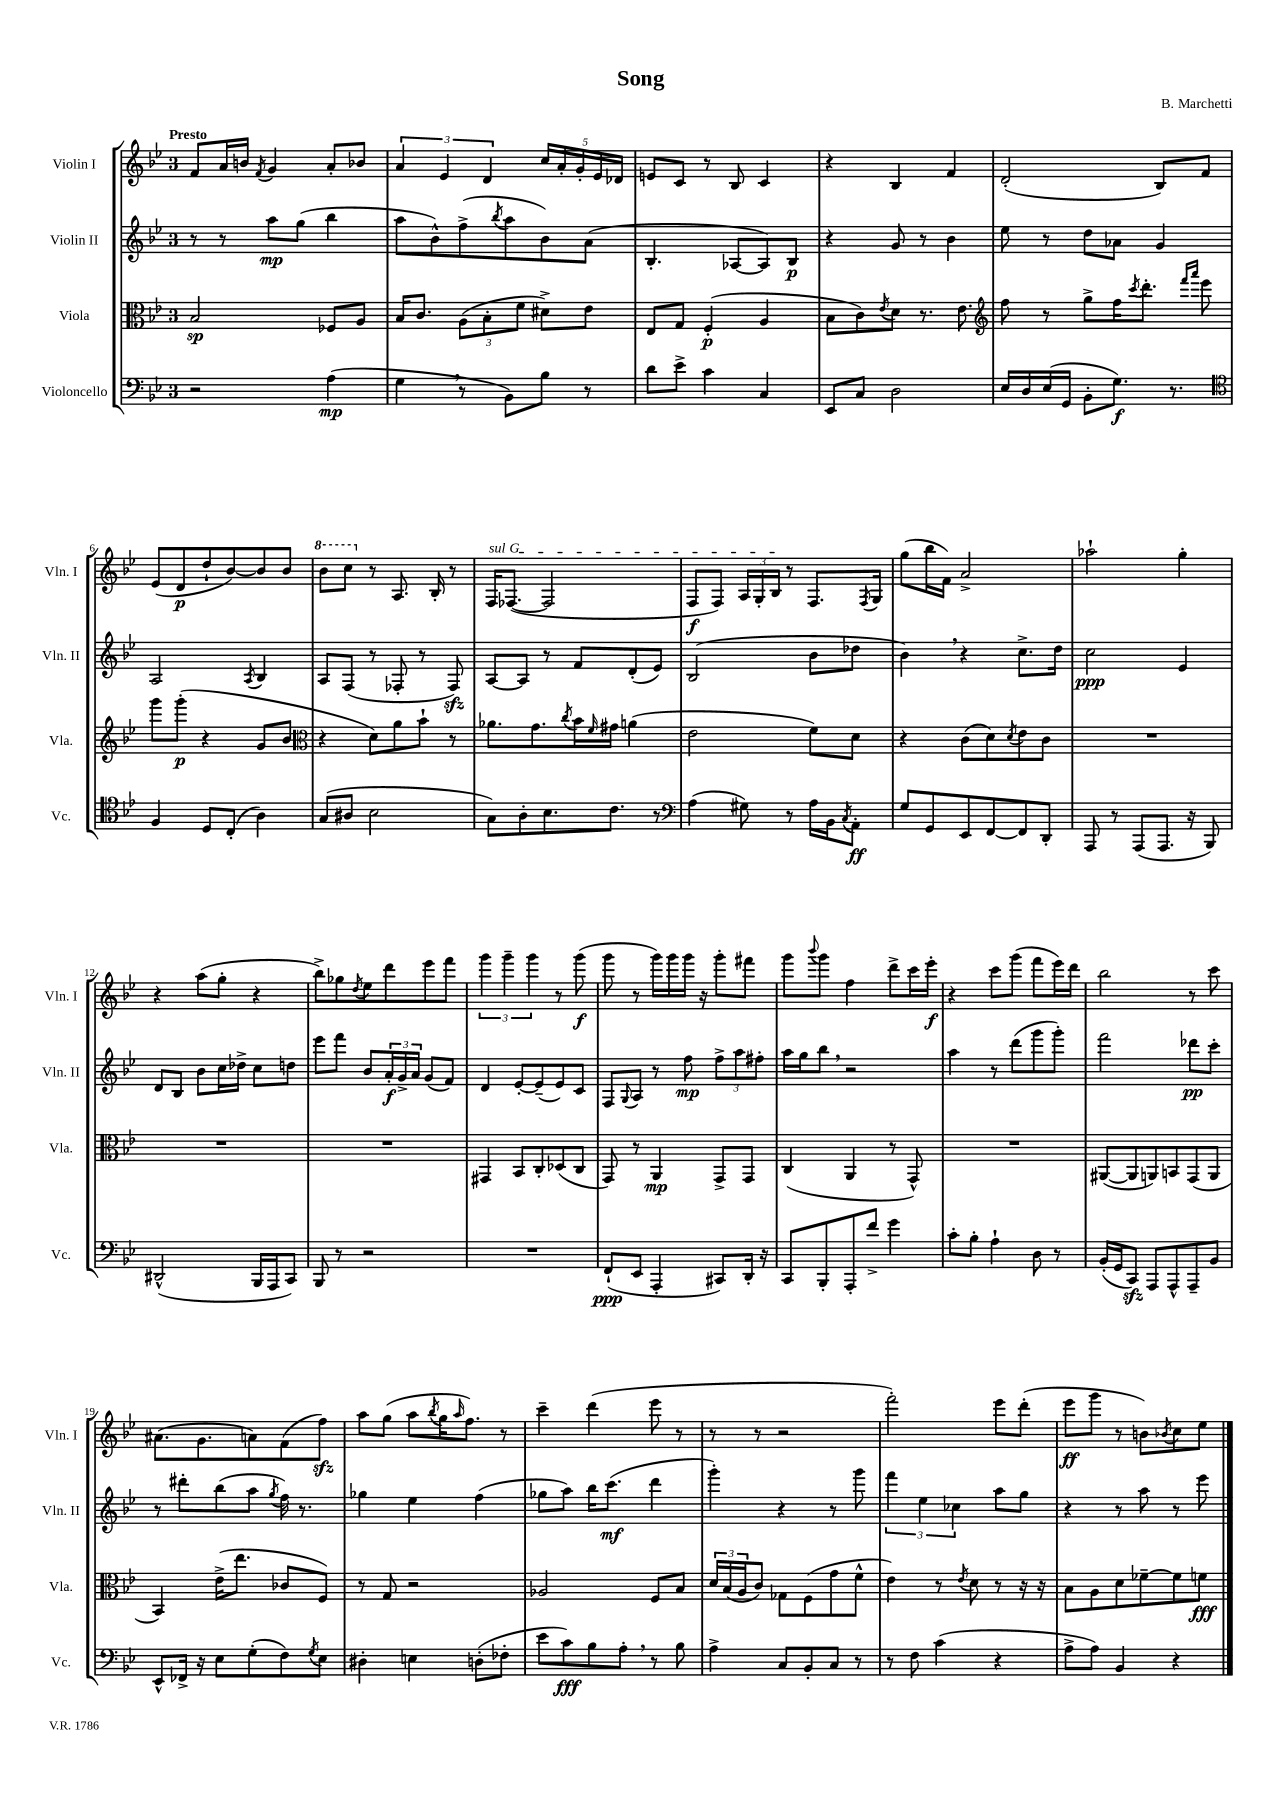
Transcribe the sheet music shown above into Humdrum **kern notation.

**kern	**kern	**kern	**kern
*staff4	*staff3	*staff2	*staff1
*clefF4	*clefC3	*clefG2	*clefG2
*k[b-e-]	*k[b-e-]	*k[b-e-]	*k[b-e-]
*M3/4	*M3/4	*M3/4	*M3/4
2r	2B-/	8r	8f/L
.	.	8r	16a/L
.	.	.	16b/JJ
.	.	.	8qf/
.	.	8aa\L	4g/
.	.	(8gg\J	.
(4A\	8F-/L	4bb-\	8a'/L
.	8A/J	.	8b-/J
=	=	=	=
4G\	16B-/LK	8aa\L	6a/
.	8.c/J	.	.
.	.	8b-^^\)	.
.	.	.	6e-/
8r	(12A\L	(8ff^\	.
.	12B-'\	.	6d/
.	.	8qbb-/	.
8BB-\L)	.	8aa\	.
.	12f\J	.	.
8B-\J	8d#^\L)	8b-\)	20cc/LL
.	.	.	20a'/
.	.	.	20g'/
8r	8e-\J	(8a\J	.
.	.	.	20e-/
.	.	.	20d-/JJ
=	=	=	=
8d\L	8E-/L	4.B-'/	8e/L
8e-^\J	8G/J	.	8c/J
4c\	(4F'/	.	8r
.	.	[8A-/L	8B-/
4C/	4A/	8A-/])	4c/
.	.	8B-/J	.
=	=	=	=
8EE-/L	8B-\L	4r	4r
8C/J	8c\)	.	.
.	8qe-/	.	.
2D\	8d\J	8g/	4B-/
.	8.r	8r	.
.	.	4b-\	4f/
.	8.e-\	.	.
=	=	=	=
*	*clefG2	*	*
16E-/LL	8ff\	8ee-\	(2d'/
16D/	.	.	.
(16E-/	8r	8r	.
16GG/JJ	.	.	.
8BB-'\L	8gg^\L	8dd\L	.
8.G\J)	16ff\K	8a-\J	.
.	8qccc/	.	.
.	8.ddd'\J	.	.
.	.	4g/	8B-/L)
8.r	.	.	.
.	16qqfff/LL	.	.
.	16qqaaa/JJ	.	.
.	8eee-\	.	8f/J
=	=	=	=
*clefC4	*	*	*
4F/	8ggg\L	2A/	(8e-/L
.	(8ggg'\J	.	8d/
8D/L	4r	.	8dd`/
(8C'/J	.	.	[8b-/)
.	.	8qA/	.
4A\)	8g/L	4B-/	8b-/]
.	8b-/J	.	8b-/J
=	=	=	=
*	*clefC3	*	*
(8G/L	4r	8A/L	8bb-\L
8A#/J	.	(8F/J	8ccc\J
2B-\	8d\L)	8r	8r
.	8a\	8F-'/	8.A/
.	8b-`\J	8r	.
.	.	.	16B-'/
.	8r	8F-/)	8r
=	=	=	=
8G\L)	8.a-\L	[8A/L	16F/LK
.	.	.	([8.F-/J
8A'\	.	8A/]J	.
.	8.g\	.	.
8.B-\	.	8r	2F-/]
.	8qcc/	.	.
.	16b-\L	8f/L	.
.	16qqf/	.	.
8.c\J	16g#\JJ	.	.
.	(4a\	(8d'/	.
8r	.	8e-/J)	.
=	=	=	=
*clefF4	*	*	*
(4A\	2e-\	(2B-/	8F/L
.	.	.	8F/J)
8G#\)	.	.	24A/LL
.	.	.	24G'/
.	.	.	24B-/JJ
8r	.	.	8r
16A\LL	8f\L)	8b-\L	8.F/L
16BB-\J	.	.	.
8qC/	.	.	.
8AA'\J	8d\J	8dd-\J	.
.	.	.	8qF/
.	.	.	16G/Jk
=	=	=	=
8G/L	4r	4b-\)	(8gg\L
8GG/	.	.	16bb-\L
.	.	.	16f\JJ)
8EE-/	(8c\L	4r	2a^/
[8FF/	8d\)	.	.
.	8qd/	.	.
8FF/]	8e-\	8.cc^\L	.
8DD'/J	8c\J	.	.
.	.	16dd\Jk	.
=	=	=	=
8AAA/	2.r	2cc\	2aa-`\
8r	.	.	.
(8AAA/L	.	.	.
8.AAA/J	.	.	.
.	.	4e-/	4gg'\
16r	.	.	.
8BBB-/)	.	.	.
=	=	=	=
(2DD#^^/	2.r	8d/L	4r
.	.	8B-/J	.
.	.	8b-\L	(8aa\L
.	.	16cc\L	8gg'\J
.	.	16dd-^\JJ	.
16BBB-/LL	.	8cc\L	4r
16AAA/J	.	.	.
8CC/J)	.	8dd\J	.
=	=	=	=
8BBB-/	2.r	8eee-\L	8bb-^\L)
8r	.	8fff\J	8gg-\
.	.	.	8qdd/
2r	.	8b-/L	8ee-\
.	.	24a'/L	8ddd\
.	.	24g^/	.
.	.	24a/JJ	.
.	.	(8g/L	8eee-\
.	.	8f/J)	8fff\J
=	=	=	=
2.r	4GG#/	4d/	6ggg\
.	.	.	6ggg~\
.	8BB-/L	[8e-'/L	.
.	.	.	6ggg\
.	8C'/	(8e-~/]	.
.	(8D-/	8e-/)	8r
.	8C/J	8c/J	(8ggg\
=	=	=	=
(8FF`/L	8GG/)	8F/L	8ggg\
.	.	8qqG/	.
8EE-/J	8r	8A/J	8r
4AAA'/	4AA/	8r	16ggg\LL)
.	.	.	16ggg\
.	.	8ff\	16ggg\JJ
.	.	.	16r
8CC#/L)	8GG^/L	12ff^\L	8ggg'\L
.	.	12aa\	.
16DD'/Jk	8GG/J	.	8fff#\J
.	.	12ff#'\J	.
16r	.	.	.
=	=	=	=
8CC/L	(4C/	16aa\LL	8ggg\L
.	.	16gg\J	.
.	.	.	8qqbbb-/
8BBB-'/	.	8bb-\J	8ggg\J
8AAA'/	4AA/	2r	4ff\
8f^/J	.	.	.
4g\	8r	.	8ddd^\L
.	8GG^^/)	.	16ccc\L
.	.	.	16eee-'\JJ
=	=	=	=
8c'\L	2.r	4aa\	4r
8B-'\J	.	.	.
4A`\	.	8r	8ccc\L
.	.	(8ddd\L	(8ggg\J
8D\	.	8ggg\	8fff\L
8r	.	8ggg'\J)	16eee-\L)
.	.	.	16ddd\JJ
=	=	=	=
(16BB-'/LL	([8AA#/L	2fff\	2bb-\
16GG/J	.	.	.
8CC/J)	8AA#/]	.	.
8AAA/L	8AA/)	.	.
8AAA^^/	8BB/	.	.
8AAA~/	(8GG/	8ddd-\L	8r
8BB-/J	8AA/J	8ccc'\J	8ccc\
=	=	=	=
8EE-^^/L	4BB-/)	8r	(8.a#\L
16FF-^/Jk	.	8ddd#'\L	.
16r	.	.	8.g\
8E-\L	(16e-^\LK	(8bb-\	.
.	8.ee-\J	.	.
(8G'\	.	8aa\J	8a\)
.	.	8qgg/	.
8F\)	8c-/L	16ff\)	(8f\
.	.	8.r	.
8qG/	.	.	.
8E-\J	8F/J)	.	8ff\J)
=	=	=	=
4D#'\	8r	4gg-\	8aa\L
.	8G/	.	(8gg\J
4E\	2r	4ee-\	8aa\L
.	.	.	8qbb-/
.	.	.	16gg\K
.	.	.	16qqaa/
.	.	.	8.ff\J)
(8D'\L	.	(4ff\	.
8F-'\J	.	.	8r
=	=	=	=
8e-\L	2A-/	8gg-\L	4ccc~\
8c\)	.	8aa\J)	.
8B-\	.	16bb-\LK	(4ddd\
.	.	(8.ccc\J	.
8A'\J	.	.	.
8r	8F/L	4ddd\	8eee-\
8B-\	8B-/J	.	8r
=	=	=	=
4A^\	24d/LL	4ggg'\)	8r
.	(24B-/	.	.
.	24A/J	.	.
.	8c/J)	.	8r
8C/L	8G-\L	4r	2r
8BB-'/	(8F\	.	.
8C/J	8g\	8r	.
8r	8f^^\J	8ggg\	.
=	=	=	=
8r	4e-\)	6fff\	2fff'\)
8F\	.	.	.
.	.	6ee-\	.
(4c\	8r	.	.
.	.	6cc-\	.
.	8qe-/	.	.
.	8d\	.	.
4r	8r	8aa\L	8eee-\L
.	16r	8gg\J	(8ddd'\J
.	16r	.	.
=	=	=	=
8A^\L	8B-\L	4r	8eee-\L
8A\J)	8A\	.	8ggg\J
4BB-/	8d\	8r	8r
.	[8f-~\	8aa\	8b\L)
.	.	.	8qb-/
4r	8f-\]	8r	8cc\
.	8f\J	8eee-\	8ee-\J
==	==	==	==
*-	*-	*-	*-
